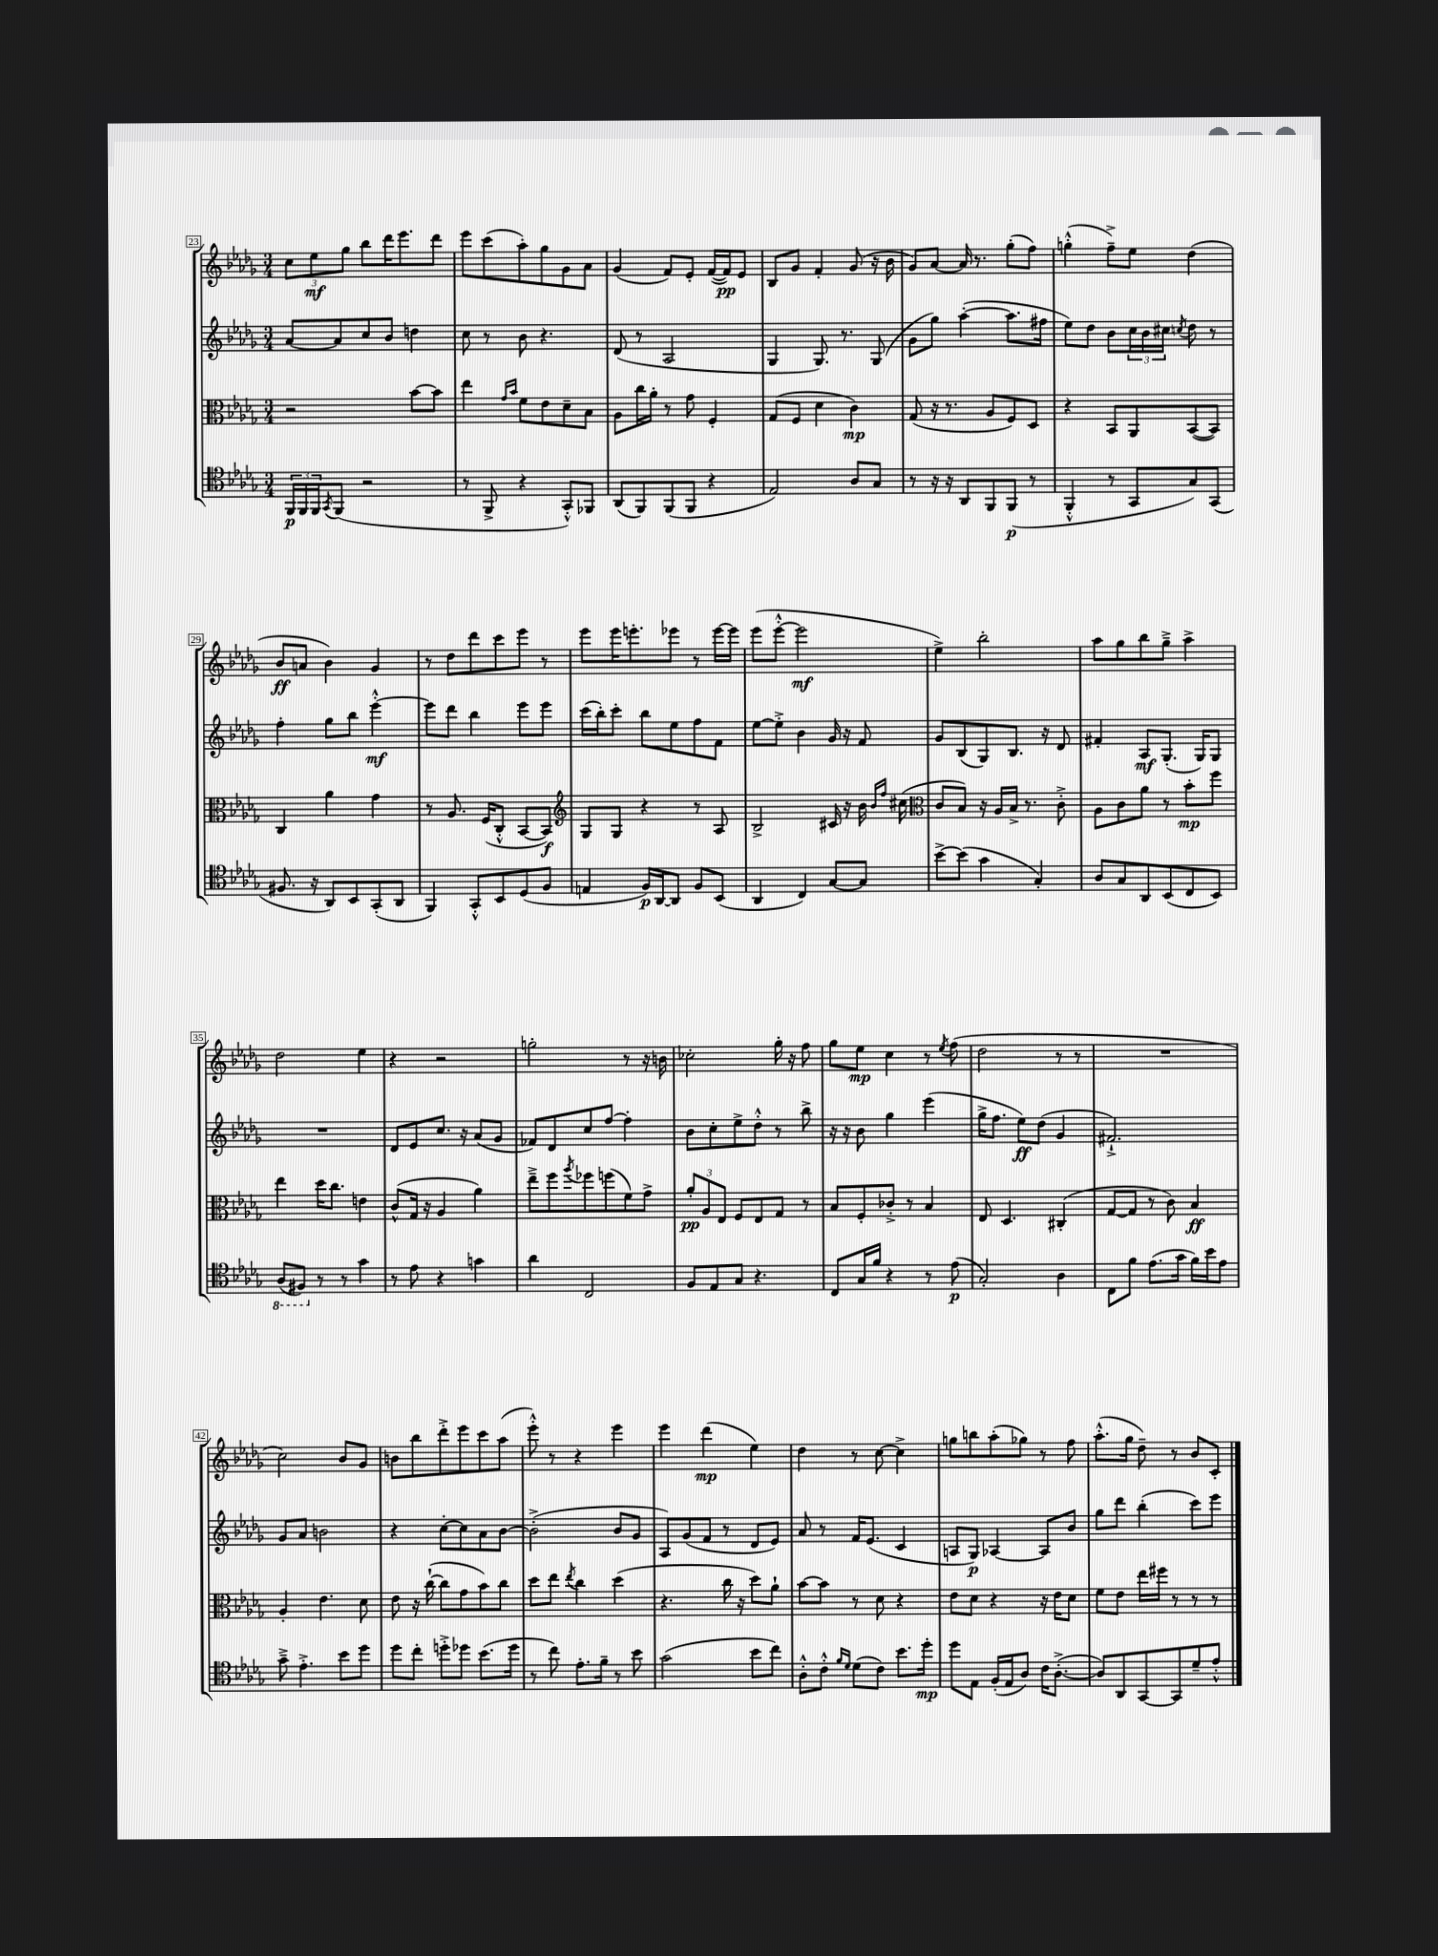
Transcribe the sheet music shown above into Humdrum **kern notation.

**kern	**dynam	**kern	**dynam	**kern	**dynam	**kern	**dynam
*part4	*part4	*part3	*part3	*part2	*part2	*part1	*part1
*staff4	*staff4	*staff3	*staff3	*staff2	*staff2	*staff1	*staff1
*clefC4	*	*clefC3	*	*clefG2	*	*clefG2	*
*k[b-e-a-d-g-]	*	*k[b-e-a-d-g-]	*	*k[b-e-a-d-g-]	*	*k[b-e-a-d-g-]	*
*M3/4	*	*M3/4	*	*M3/4	*	*M3/4	*
=23	=23	=23	=23	=23	=23	=23	=23
24FF/LL	p	2r	.	[8a-/L	.	12cc\L	.
24FF/	.	.	.	.	.	.	.
24FF/J	.	.	.	.	.	12ee-\	mf
8qGG-/	.	.	.	.	.	.	.
(8FF/J	.	.	.	8a-/]	.	.	.
.	.	.	.	.	.	12gg-\J	.
2r	.	.	.	8cc/	.	8bb-\L	.
.	.	.	.	8b-/J	.	16ddd-\K	.
.	.	.	.	.	.	8.eee-\	.
.	.	[8b-\L	.	4ddn\	.	.	.
.	.	8b-\J]	.	.	.	8ddd-\J	.
=24	=24	=24	=24	=24	=24	=24	=24
8r	.	4ee-\	.	8cc\	.	8eee-\L	.
8FF^/	.	.	.	8r	.	(8ccc\	.
.	.	16qqg-/LL	.	.	.	.	.
.	.	16qqb-/JJ	.	.	.	.	.
4r	.	8f\L	.	8b-\	.	8aa-'\)	.
.	.	8e-\	.	4.r	.	8gg-\	.
8GG-'^^/L)	.	8d-~\	.	.	.	8g-\	.
8FF-X/J	.	8B-\J	.	.	.	8a-\J	.
=25	=25	=25	=25	=25	=25	=25	=25
(8AA-/L	.	8A-\L	.	(8d-/	.	(4g-/	.
8FF/)	.	16cc\L	.	8r	.	.	.
.	.	16a-'\JJ	.	.	.	.	.
(8FF/	.	8r	.	2A-/	.	8f/L)	.
8FF/J	.	8g-\	.	.	.	8e-'/J	.
4r	.	4F'/	.	.	.	([16f/LL	.
.	.	.	.	.	.	16f/J])	pp
.	.	.	.	.	.	8e-/J	.
=26	=26	=26	=26	=26	=26	=26	=26
2E-/)	.	(8G-/L	.	4G-/	.	8B-/L	.
.	.	8F/J	.	.	.	8g-/J	.
.	.	4d-\	.	8.G-/)	.	4f'/	.
.	.	.	.	8.r	.	.	.
8A-/L	.	4c\)	mp	.	.	(8g-/	.
8G-/J	.	.	.	(8G-/	.	16r	.
.	.	.	.	.	.	16b-\	.
=27	=27	=27	=27	=27	=27	=27	=27
8r	.	(8G-/	.	8g-\L	.	8g-/L)	.
16r	.	16r	.	8gg-\J)	.	[8a-/J	.
16r	.	8.r	.	.	.	.	.
8AA-/L	.	.	.	([4aa-'\	.	16a-/]	.
.	.	.	.	.	.	8.r	.
8FF/	.	8A-/L	.	.	.	.	.
(8FF/J	p	8F/)	.	8.aa-\L]	.	(8gg-'\L	.
8r	.	8D-/J	.	.	.	8ff\J)	.
.	.	.	.	16ff#X\Jk	.	.	.
=28	=28	=28	=28	=28	=28	=28	=28
4FF'^^/	.	4r	.	8ee-\L)	.	(4ggn'^^\	.
.	.	.	.	8dd-\J	.	.	.
8r	.	8BB-/L	.	8b-\L	.	8ff~^\L)	.
8GG-/L	.	8AA-/	.	24cc\L	.	8ee-\J	.
.	.	.	.	24b-\	.	.	.
.	.	.	.	24cc#X\JJ	.	.	.
.	.	.	.	8qccn/	.	.	.
8G-/)	.	([8BB-/	.	8dd-\	.	(4dd-\	.
(8GG-/J	.	8BB-/J])	.	8r	.	.	.
!!LO:LB:g=z
=29	=29	=29	=29	=29	=29	=29	=29
8.F#X/	.	4C/	.	4ff'\	.	8b-/L	ff
.	.	.	.	.	.	8an/J	.
16r	.	.	.	.	.	.	.
8AA-/L)	.	4a-\	.	8gg-\L	.	4b-\)	.
8BB-/	.	.	.	8bb-\J	.	.	.
(8GG-'/	.	4g-\	.	[4eee-'^^\	mf	4g-/	.
8AA-/J	.	.	.	.	.	.	.
=30	=30	=30	=30	=30	=30	=30	=30
4FF/)	.	8r	.	8eee-\L]	.	8r	.
.	.	8.A-/	.	8ddd-\J	.	8dd-\L	.
8GG-'^^/L	.	.	.	4bb-\	.	8ddd-\	.
.	.	(16F/KL	.	.	.	.	.
8BB-/	.	8C'^^/J	.	.	.	8ccc\	.
(8D-/	.	[8BB-/L	.	8eee-\L	.	8eee-\J	.
8F/J	.	8BB-/J])	f	8eee-\J	.	8r	.
=31	=31	=31	=31	=31	=31	=31	=31
*	*	*clefG2	*	*	*	*	*
4En/	.	8G-/L	.	(16ccc\LL	.	8eee-\L	.
.	.	.	.	16bb-'\J)	.	.	.
.	.	8G-/J	.	8ccc'\J	.	16eee-\K	.
.	.	.	.	.	.	8.eeen'\	.
16F/LL)	p	4r	.	8bb-\L	.	.	.
[16AA-/J	.	.	.	.	.	.	.
8AA-/J]	.	.	.	8ee-\	.	8eee-X\J	.
8F/L	.	8r	.	8ff\	.	8r	.
(8BB-/J	.	8A-/	.	8f\J	.	[16eee-\LL	.
.	.	.	.	.	.	16eee-\JJ]	.
=32	=32	=32	=32	=32	=32	=32	=32
4AA-/	.	2B-^/	.	[8ee-\L	.	(8eee-\L	.
.	.	.	.	8ee-'^\J]	.	[8eee-'^^\J	.
4C/)	.	.	.	4b-\	.	2eee-\]	mf
[8G-/L	.	16c#X/	.	16g-/	.	.	.
.	.	16r	.	16r	.	.	.
8G-/J]	.	16b-\	.	8f/	.	.	.
.	.	16qqb-/LL	.	.	.	.	.
.	.	16qqff/JJ	.	.	.	.	.
.	.	(16cc#X\	.	.	.	.	.
=33	=33	=33	=33	=33	=33	=33	=33
*	*	*clefC3	*	*	*	*	*
[8b-^\L	.	8c/L	.	8g-/L	.	4ee-^\)	.
(8b-\J]	.	8B-/J)	.	(8B-/	.	.	.
4g-\	.	16r	.	8G-/)	.	2bb-'\	.
.	.	16A-/LL	.	.	.	.	.
.	.	16B-^/JJ	.	8.B-/J	.	.	.
.	.	8.r	.	.	.	.	.
4G-'/)	.	.	.	.	.	.	.
.	.	.	.	16r	.	.	.
.	.	8c'^\	.	8d-/	.	.	.
=34	=34	=34	=34	=34	=34	=34	=34
8A-/L	.	8A-\L	.	4f#X'/	.	8aa-\L	.
8G-/	.	8c\	.	.	.	8gg-\	.
8AA-/	.	8a-\J	.	8A-/L	mf	8bb-\	.
(8BB-/	.	8r	.	(8.G-'/J	.	8gg-~^\J	.
8C/	.	8b-'\L	mp	.	.	4aa-^\	.
.	.	.	.	16G-/KL)	.	.	.
8BB-/J)	.	8ff\J	.	8G-/J	.	.	.
!!LO:LB:g=z
=35	=35	=35	=35	=35	=35	=35	=35
*8ba	*	*	*	*	*	*	*
(8AA-/L	.	4ee-\	.	2.r	.	2dd-\	.
8FF#X/J)	.	.	.	.	.	.	.
*X8ba	*	*	*	*	*	*	*
8r	.	16dd-\KL	.	.	.	.	.
.	.	8.cc\J	.	.	.	.	.
8r	.	.	.	.	.	.	.
4g-\	.	4en\	.	.	.	4ee-\	.
=36	=36	=36	=36	=36	=36	=36	=36
8r	.	(8c^^/L	.	8d-/L	.	4r	.
8e-\	.	16G-/Jk	.	8e-/	.	.	.
.	.	16r	.	.	.	.	.
4r	.	4A-/	.	8.cc/J	.	2r	.
.	.	.	.	16r	.	.	.
4gn\	.	4a-\)	.	(8a-/L	.	.	.
.	.	.	.	8g-/J	.	.	.
=37	=37	=37	=37	=37	=37	=37	=37
4a-\	.	8ee-~^\L	.	8f-X/L)	.	2ggn'\	.
.	.	8ff\	.	8d-/	.	.	.
.	.	8qaa-/	.	.	.	.	.
2C/	.	8ff-X\	.	8cc/	.	.	.
.	.	(8ffn\	.	[8ff/J	.	.	.
.	.	8f\)	.	4ff'\]	.	8r	.
.	.	8g-^\J	.	.	.	16r	.
.	.	.	.	.	.	16bn\	.
=38	=38	=38	=38	=38	=38	=38	=38
8F/L	.	12a-'/L	pp	8b-\L	.	2cc-X'\	.
.	.	12A-/	.	.	.	.	.
8E-/	.	.	.	8cc'\	.	.	.
.	.	12E-/J	.	.	.	.	.
8G-/J	.	8F/L	.	8ee-^\	.	.	.
4.r	.	8E-/	.	8dd-'^^\J	.	.	.
.	.	8G-/J	.	8r	.	16gg-'\	.
.	.	.	.	.	.	16r	.
.	.	8r	.	8bb-^\	.	8ff\	.
=39	=39	=39	=39	=39	=39	=39	=39
8C/L	.	8B-/L	.	16r	.	8gg-\L	.
.	.	.	.	16r	.	.	.
16G-/L	.	8F'/	.	8b-\	.	8ee-\J	mp
16f/JJ	.	.	.	.	.	.	.
4r	.	8c-X'^/J	.	4gg-\	.	4cc\	.
.	.	8r	.	.	.	.	.
8r	.	4B-/	.	(4eee-\	.	8r	.
.	.	.	.	.	.	8qee-/	.
(8e-\	p	.	.	.	.	(8ff\	.
=40	=40	=40	=40	=40	=40	=40	=40
2G-'/)	.	8E-/	.	16gg-^\KL	.	2dd-\	.
.	.	.	.	8.ff\J	.	.	.
.	.	4.D-/	.	.	.	.	.
.	.	.	.	8ee-\L)	ff	.	.
.	.	.	.	(8dd-\J	.	.	.
4A-\	.	(4C#X'/	.	4g-/	.	8r	.
.	.	.	.	.	.	8r	.
=41	=41	=41	=41	=41	=41	=41	=41
8C\L	.	[8G-/L	.	2.f#X`^/)	.	2.r	.
8f\J	.	8G-/J]	.	.	.	.	.
(8.e-\L	.	8r	.	.	.	.	.
.	.	8c\)	.	.	.	.	.
16g-\Jk	.	.	.	.	.	.	.
16f\LL)	.	4B-/	ff	.	.	.	.
16b-\J	.	.	.	.	.	.	.
8e-\J	.	.	.	.	.	.	.
!!LO:LB:g=z
=42	=42	=42	=42	=42	=42	=42	=42
8g-~^\	.	4A-'/	.	8g-/L	.	2cc\)	.
4.e-'^\	.	.	.	8a-/J	.	.	.
.	.	4.e-\	.	2bn\	.	.	.
8b-\L	.	.	.	.	.	8b-/L	.
8dd-\J	.	8d-\	.	.	.	8g-/J	.
=43	=43	=43	=43	=43	=43	=43	=43
8dd-\L	.	8e-\	.	4r	.	8bn\L	.
8cc'\J	.	16r	.	.	.	8bb-\	.
.	.	([16cc`\	.	.	.	.	.
8ddn'^\L	.	8cc\L]	.	[8cc'\L	.	8ddd-'^\	.
8dd-X\J	.	8g-\	.	8cc\]	.	8eee-\	.
(8.b-\L	.	8b-\)	.	8a-\	.	8ccc\	.
.	.	8cc\J	.	[8b-\J	.	(8aa-\J	.
16dd-\Jk	.	.	.	.	.	.	.
=44	=44	=44	=44	=44	=44	=44	=44
8r	.	8dd-\L	.	(2b-'^\]	.	8eee-'^^\)	.
8cc\)	.	8ee-\J	.	.	.	8r	.
.	.	8qee-/	.	.	.	.	.
8.e-'\L	.	4cc\	.	.	.	4r	.
16f~\Jk	.	.	.	.	.	.	.
8r	.	(4dd-\	.	8b-/L	.	4eee-\	.
8b-\	.	.	.	8g-/J	.	.	.
=45	=45	=45	=45	=45	=45	=45	=45
(2g-\	.	4.r	.	8A-/L)	.	4eee-\	.
.	.	.	.	(8g-/	.	.	.
.	.	.	.	8f/J	.	(4ddd-\	mp
.	.	16cc\	.	8r	.	.	.
.	.	16r	.	.	.	.	.
8b-\L	.	8dd-\L)	.	8d-/L	.	4ee-\)	.
8cc\J)	.	8a-`\J	.	8e-/J)	.	.	.
=46	=46	=46	=46	=46	=46	=46	=46
8A-'^^\L	.	[8b-\L	.	8a-/	.	4dd-\	.
8c'^^\J	.	8b-\J]	.	8r	.	.	.
16qqf/LL	.	.	.	.	.	.	.
16qqd-/JJ	.	.	.	.	.	.	.
(8d-\L	.	8r	.	16f/KL	.	8r	.
.	.	.	.	(8.e-/J	.	.	.
8c\J)	.	8d-\	.	.	.	[8cc\	.
8.b-\L	.	4r	.	4c/	.	4cc^\]	.
16dd-'\Jk	mp	.	.	.	.	.	.
=47	=47	=47	=47	=47	=47	=47	=47
8dd-\L	.	8e-\L	.	8An/L	.	8ggn\L	.
8E-\J	.	8d-\J	.	8G-/J)	p	8bbn\	.
(16F'/LL	.	4r	.	[4A-X/	.	(8aa-'\	.
16E-/J	.	.	.	.	.	.	.
8A-/J)	.	.	.	.	.	8gg-X\J)	.
16c\KL	.	16r	.	8A-/L]	.	8r	.
([8.A-'^\J	.	16e-\KL	.	.	.	.	.
.	.	8d-\J	.	8b-/J	.	8ff\	.
=48	=48	=48	=48	=48	=48	=48	=48
8A-/L])	.	8f\L	.	8gg-\L	.	(8.aa-'^^\L	.
8AA-/	.	8e-\J	.	8ddd-\J	.	.	.
.	.	.	.	.	.	16gg-\Jk	.
[8GG-/	.	16ee-\LL	.	(4bb-'\	.	8dd-~\)	.
.	.	16ff#X\JJ	.	.	.	.	.
8GG-/]	.	8r	.	.	.	8r	.
8d-~/	.	8r	.	8ccc\L)	.	8b-/L	.
8e-'^^/J	.	8r	.	8eee-\J	.	8c'/J	.
==	==	==	==	==	==	==	==
*-	*-	*-	*-	*-	*-	*-	*-
